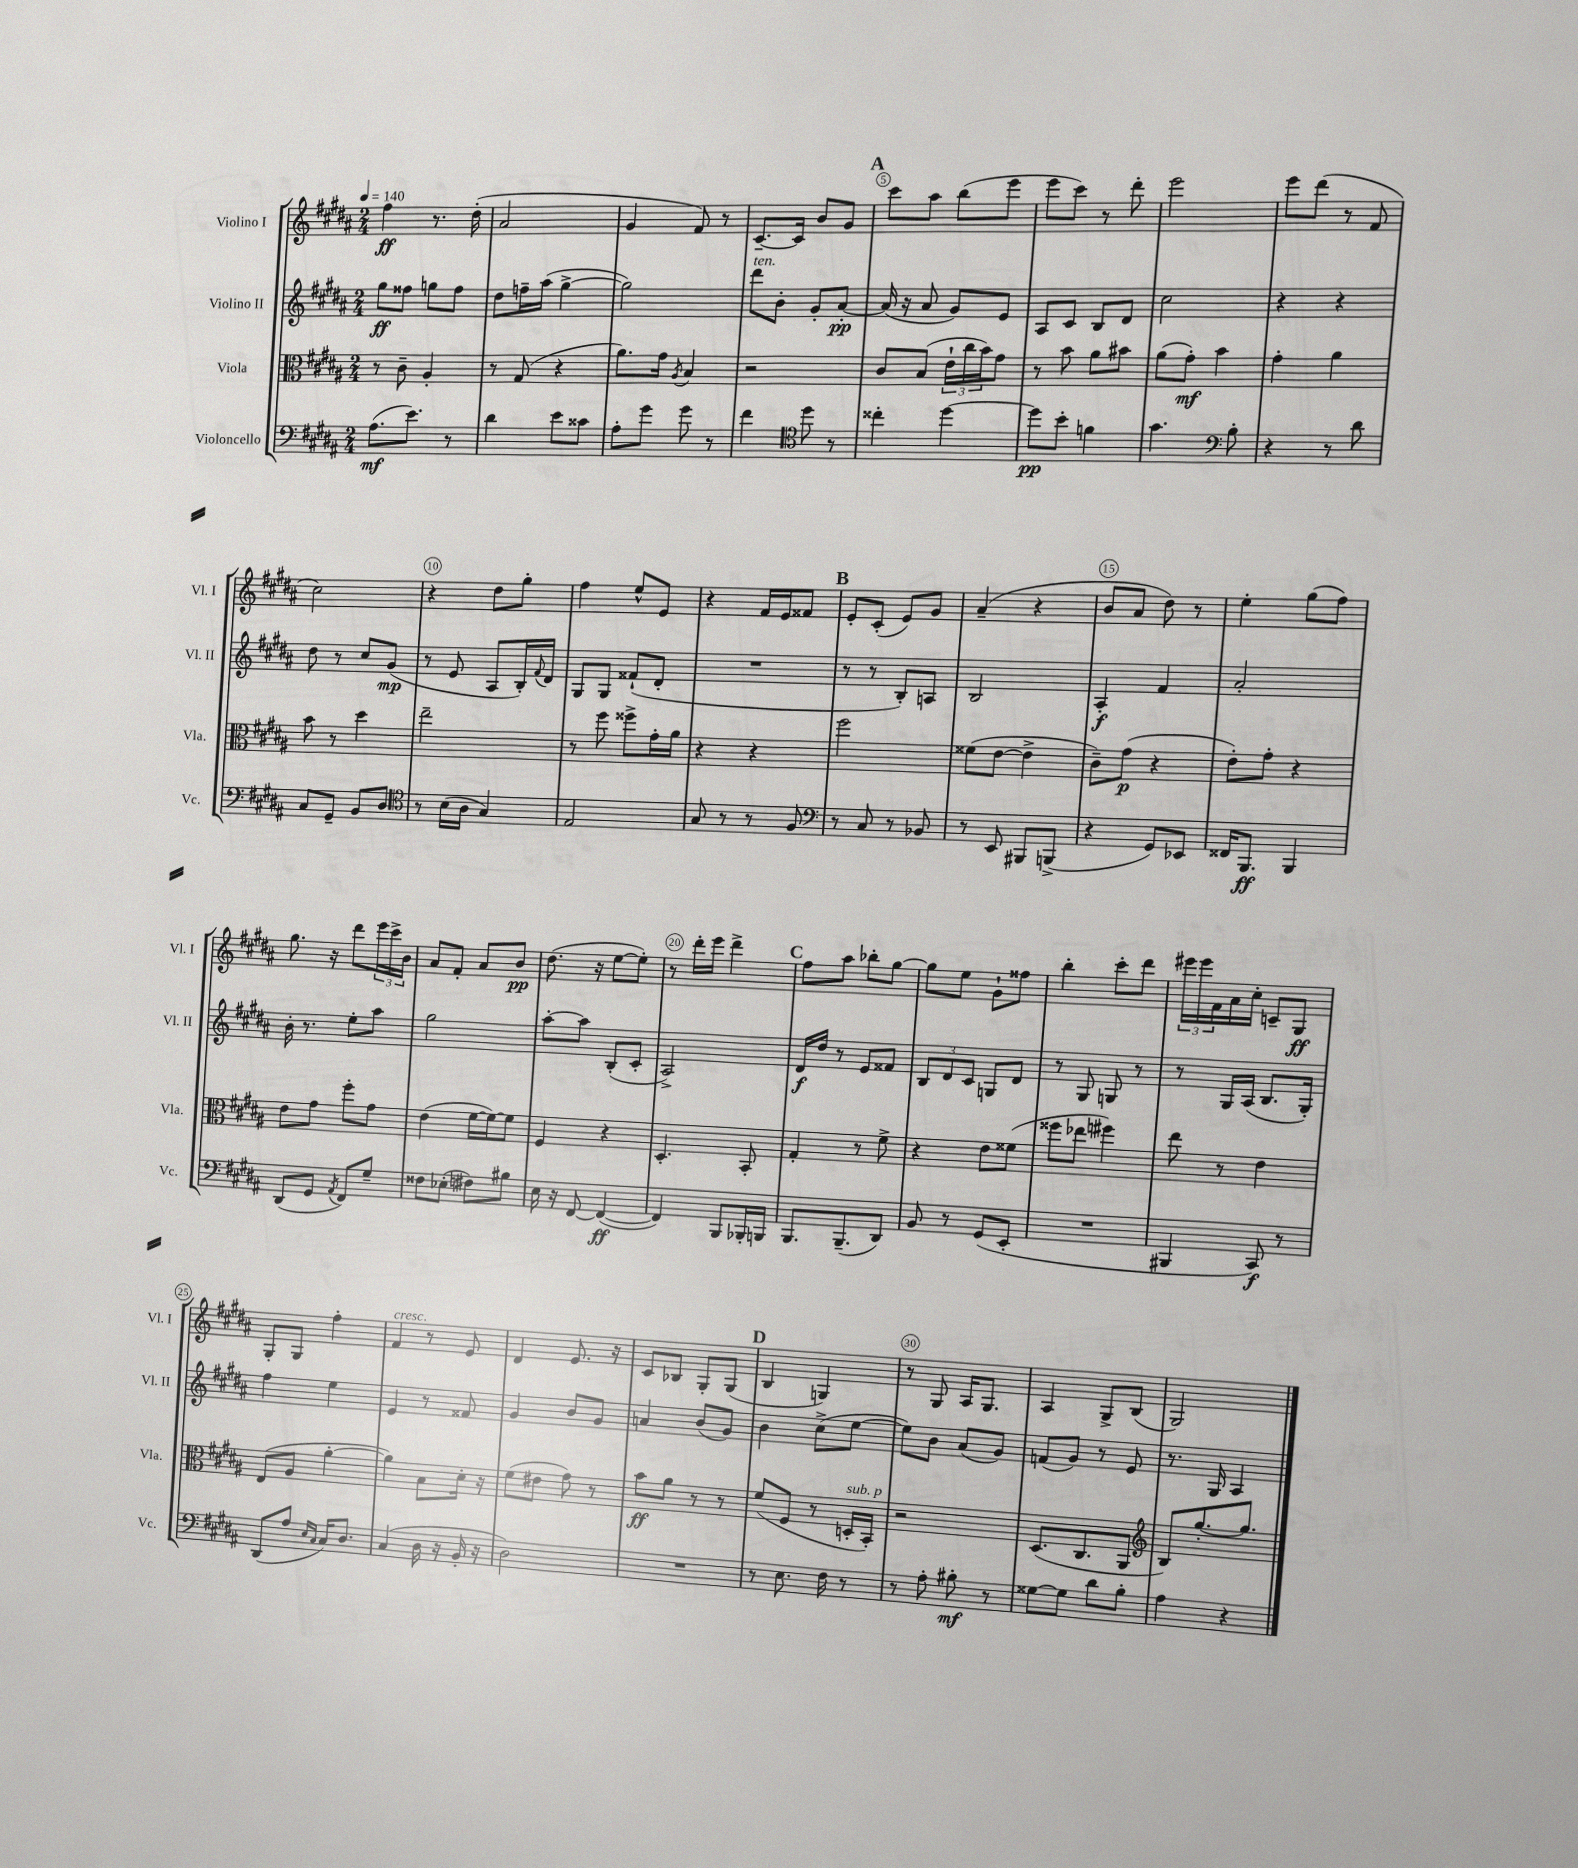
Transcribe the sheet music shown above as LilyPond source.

<<
\new StaffGroup <<
\new Staff = "s0" \with { instrumentName = "Violino I" shortInstrumentName = "Vl. I" } {
    \clef treble \key b \major \numericTimeSignature \time 2/4 \tempo 4 = 140
    fis''4\ff r8. dis''16-.( |
    ais'2 |
    gis'4 fis'8) r8 |
    cis'8.~-- cis'16 b'8 gis'8 |
    \mark \markup { \bold "A" } cis'''8 ais''8 b''8( e'''8 |
    e'''8 cis'''8) r8 dis'''8-. |
    e'''2 |
    e'''8 dis'''8( r8 fis'8 |
    cis''2) |
    r4 dis''8 gis''8-. |
    fis''4 e''8-^ e'8 |
    r4 fis'16 e'16 fisis'8 |
    \mark \markup { \bold "B" } e'8-. cis'8-.( e'8) gis'8 |
    ais'4--( r4 |
    b'8 ais'8 dis''8) r8 |
    e''4-. gis''8( fis''8) |
    gis''8. r16 dis'''8 \tuplet 3/2 { e'''16 cis'''16-> b'16 } |
    ais'8 fis'8-. ais'8 b'8\pp |
    dis''8.( r16 e''8~ e''8-.) |
    r8 dis'''16-. e'''16 dis'''4-> |
    \mark \markup { \bold "C" } fis''8 ais''8 bes''8-. gis''8~ |
    gis''8 e''8 gis'8-! fisis''8 |
    b''4-. cis'''8-. dis'''8 |
    \tuplet 3/2 { eis'''16 eis'''16 fis'16 } ais'16 cis''16-. c'8-- gis8\ff |
    gis8-. gis8 fis''4-. |
    fis'4^\markup { \italic "cresc." } r8 e'8 |
    dis'4 e'8. r16 |
    cis'8 bes8 gis8-. gis8( |
    \mark \markup { \bold "D" } b4 g4) |
    r8 gis8 ais16 gis8. |
    ais4 gis8-> b8( |
    gis2) \bar "|." |
}
\new Staff = "s1" \with { instrumentName = "Violino II" shortInstrumentName = "Vl. II" } {
    \clef treble \key b \major \numericTimeSignature \time 2/4
    gis''8\ff fisis''8 g''8 fisis''8 |
    dis''8 f''16-- ais''16( gis''4~-> |
    gis''2) |
    dis'''8^\markup { \italic "ten." } b'8-. gis'8-. ais'8~-.\pp |
    \mark \markup { \bold "A" } ais'16( r16 ais'8 gis'8) e'8 |
    ais8 cis'8 b8 dis'8 |
    cis''2 |
    r4 r4 |
    dis''8 r8 cis''8 gis'8\mp( |
    r8 e'8 ais8 b16-.) \appoggiatura { fis'8 } dis'16 |
    gis8 gis8 fisis'8-!( dis'8-. |
    R2 |
    \mark \markup { \bold "B" } r8 r8 b8-.) a8 |
    b2 |
    ais4-.\f fis'4 |
    ais'2-. |
    b'16-. r8. e''8-. ais''8 |
    gis''2 |
    ais''8~-. ais''8 b8-.( cis'8-. |
    ais2->) |
    \mark \markup { \bold "C" } dis'16\f dis''16 r8 e'8 fisis'8 |
    \tuplet 3/2 { b8 dis'8 cis'8 } g8 dis'8 |
    r8 gis8 g8 r8 |
    r8 gis16 ais16( b8. gis16-.) |
    fis''4 e''4 |
    e'4 r8 fisis'8 |
    gis'4 b'8 gis'8 |
    a'4 b'8( gis'8) |
    \mark \markup { \bold "D" } b'4 cis''8->( e''8~ |
    e''8) b'8 ais'8( gis'8) |
    f'8( gis'8) r8 e'8 |
    r8. gis16 ais4 \bar "|." |
}
\new Staff = "s2" \with { instrumentName = "Viola" shortInstrumentName = "Vla." } {
    \clef alto \key b \major \numericTimeSignature \time 2/4
    r8 cis'8-- ais4-. |
    r8 gis8( r4 |
    ais'8.) gis'16 \acciaccatura { ais8 } b4 |
    r2 |
    \mark \markup { \bold "A" } cis'8 b8( \tuplet 3/2 { e'16-! cis''16 b'16) } gis'8 |
    r8 b'8 ais'8 bis'8 |
    ais'8( gis'8-.\mf) b'4 |
    gis'4-. ais'4 |
    b'8 r8 dis''4 |
    e''2-- |
    r8 fis''8 fisis''8-> gis'16-. ais'16 |
    r4 r4 |
    \mark \markup { \bold "B" } fis''2 |
    fisis'8( e'8~ e'4-> |
    cis'8--) gis'8\p( r4 |
    e'8-.) gis'8-. r4 |
    e'8 gis'8 fis''8-. gis'8 |
    e'4( fis'16~ fis'16~) fis'8 |
    fis4 r4 |
    dis4.-. b,8-. |
    \mark \markup { \bold "C" } gis4-. r8 fis'8-> |
    r4 e'8 fisis'8( |
    fisis''8 ees''8 fis''4) |
    e''8 r8 e'4 |
    e8( ais8 ais'4~-. |
    ais'4) b8 dis'16-. r16 |
    fis'8( eis'8 gis'8) r8 |
    b'8\ff ais'8 r8 r8 |
    \mark \markup { \bold "D" } fis'8( fis8 r8 d16-.^\markup { \italic "sub. p" } b,16-.) |
    r2 |
    dis8.( cis8. ais,8 |
    \clef treble b8) gis''8.~-. gis''8. \bar "|." |
}
\new Staff = "s3" \with { instrumentName = "Violoncello" shortInstrumentName = "Vc." } {
    \clef bass \key b \major \numericTimeSignature \time 2/4
    ais8.\mf( e'8.) r8 |
    dis'4 e'8 cisis'8 |
    ais8-. gis'8 gis'8 r8 |
    fis'4 \clef tenor dis''8 r8 |
    \mark \markup { \bold "A" } cisis''4-. dis''4~ |
    dis''8\pp b'8-. f'4 |
    gis'4. \clef bass b8-. |
    r4 r8 dis'8 |
    cis8 gis,8-- b,8 dis8 |
    \clef tenor r8 b16( ais16 gis4) |
    e2 |
    gis8 r8 r8 fis8 |
    \mark \markup { \bold "B" } \clef bass r8 cis8 r8 bes,8 |
    r8 e,8 bis,,8 b,,8->( |
    r4 gis,8) ees,8 |
    fisis,16 b,,8.\ff b,,4 |
    dis,8( gis,8 \acciaccatura { ais,8 } fis,8) gis8-- |
    fisis8 ees8-.( fis8) bis8 |
    e16 r16 fis,8~ fis,4~\ff( |
    fis,4) b,,8 bes,,16-. b,,16 |
    \mark \markup { \bold "C" } b,,8. b,,8.--( dis,8) |
    b,8 r8 gis,8( e,8-. |
    R2 |
    bis,,4 cis,8\f) r8 |
    dis,8( ais8 \grace { e16 cis16 } cis16) dis8. |
    cis4( dis16 r16 b,16-. r16 |
    dis2) |
    R2 |
    \mark \markup { \bold "D" } r8 e8. fis16 r8 |
    r8 ais8-. bis8-.\mf r8 |
    gisis8~ gisis8 dis'8 b8-. |
    ais4 r4 \bar "|." |
}
>>
>>
\layout { \context { \Score \override BarNumber.break-visibility = ##(#f #t #t) barNumberVisibility = #(every-nth-bar-number-visible 5) \override BarNumber.stencil = #(make-stencil-circler 0.1 0.3 ly:text-interface::print) } }
